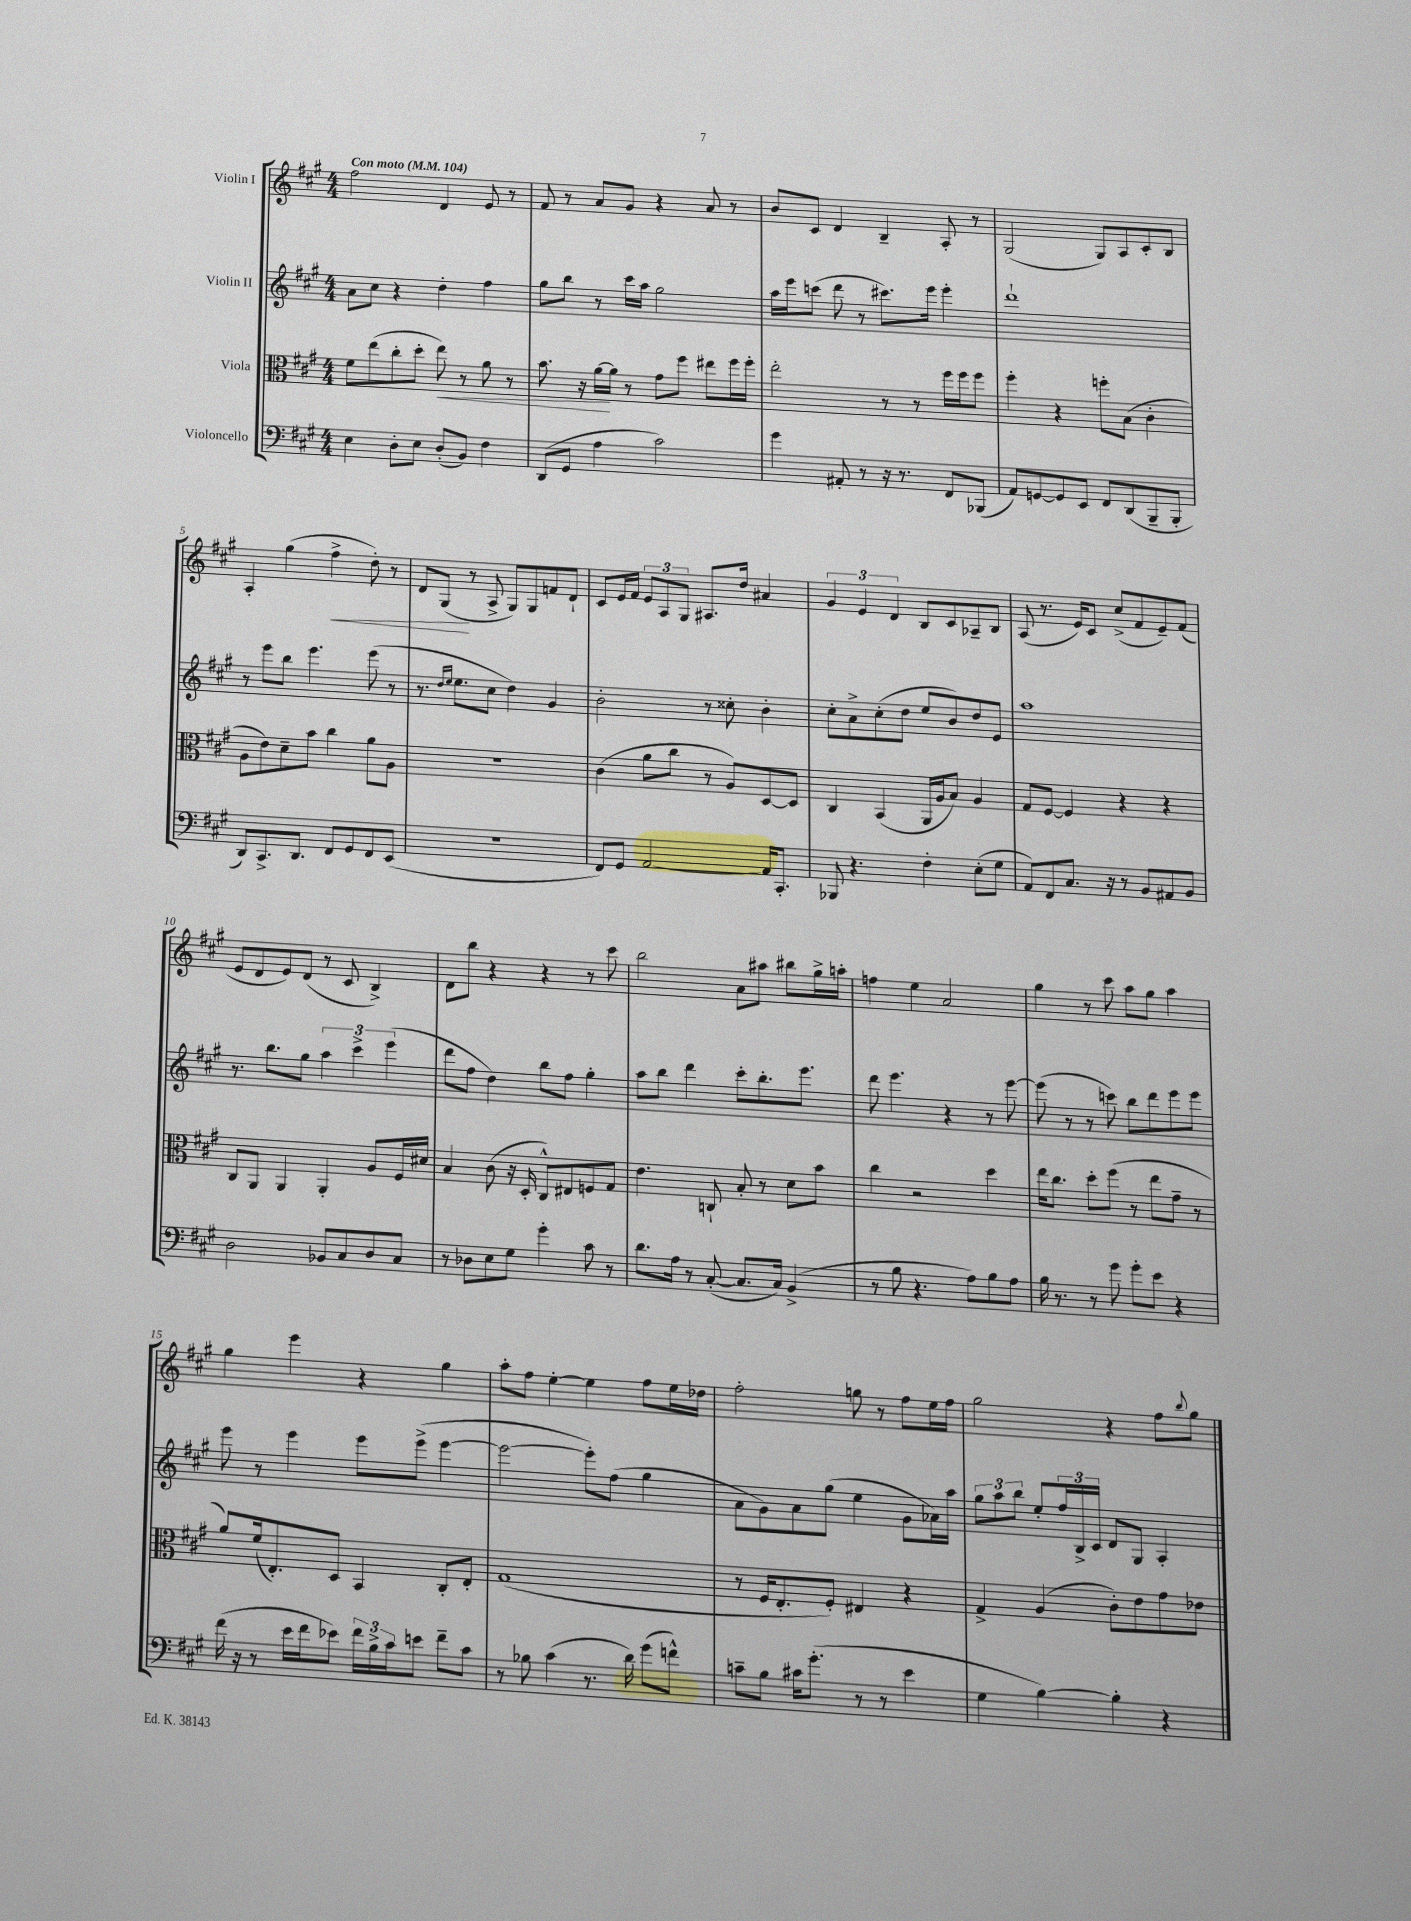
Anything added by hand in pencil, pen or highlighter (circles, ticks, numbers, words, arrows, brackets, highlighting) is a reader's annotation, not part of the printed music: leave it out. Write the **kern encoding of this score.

**kern	**kern	**kern	**kern
*staff4	*staff3	*staff2	*staff1
*clefF4	*clefC3	*clefG2	*clefG2
*k[f#c#g#]	*k[f#c#g#]	*k[f#c#g#]	*k[f#c#g#]
*M4/4	*M4/4	*M4/4	*M4/4
*MM104	*MM104	*MM104	*MM104
4E	8f#	8a	2ff#
.	(8ee	8cc#	.
8D'	8cc#'	4r	.
8E	8dd'	.	.
(8D'	8ee)	4dd'	4d
8BB)	8r	.	.
4F#	8a	4ff#	8e
.	8r	.	8r
=	=	=	=
(8DD	8.b	8gg#	8f#
8GG#	.	8bb	8r
.	16r	.	.
4A	[16a	8r	8a
.	16a]	.	.
.	8r	16ccc#	8g#
.	.	16aa	.
2c#)	8g#	2gg#	4r
.	8ff#	.	.
.	8ee#	.	8a
.	16ff#	.	8r
.	16ff#'	.	.
=	=	=	=
4g#	2ee'	16aa	8b
.	.	16eee	.
.	.	(8ccc	8c#
8AA#'	.	8ddd	4d
8r	.	8r	.
16r	8r	8.ccc#)	4B~
8.r	.	.	.
.	8r	.	.
.	.	16eee	.
8FF#	16ff#	4eee'	8A'
.	16ff#	.	.
(8BBB-	8ff#	.	8r
=	=	=	=
8AA)	4ff#'	1ddd`	(2G#
[8GG	.	.	.
8GG]	4r	.	.
8EE	.	.	.
8FF#	8ff'	.	8G#)
(8DD	(8B	.	8A
8BBB~	4c#'	.	8c#'
8BBB'	.	.	8B
=	=	=	=
8DD)	8A	8r	4A'
8.CC#^	8e)	8eee	.
.	8d~	8bb	(4gg#
8.DD	.	.	.
.	8b	4.eee	.
8FF#	4cc#	.	4ff#^
8GG#	.	.	.
8FF#	8a	(8eee	8dd')
(8EE	8A	8r	8r
=	=	=	=
1r	1r	8.r	8d
.	.	.	(8G#
.	.	16qqdd	.
.	.	16qqee	.
.	.	8.ee	.
.	.	.	8r
.	.	8cc#	8A^
.	.	4dd)	8G#)
.	.	.	8G#
.	.	4g#	8f
.	.	.	8d`
=	=	=	=
8FF#)	(4c#	2b'	8c#
8GG#	.	.	16e
.	.	.	16f#
[2AA	8a	.	12e
.	.	.	12A
.	8cc#	.	.
.	.	.	12G#
.	8r	8r	8.A#
.	8A)	8cc##'	.
.	.	.	16dd
16AA]	[8D	4b'	4a#
8.CC#'	.	.	.
.	8D]	.	.
=	=	=	=
8BBB-	4C#	8cc#'	6g#
4.r	.	8a^	.
.	.	.	6e
.	(4BB	(8cc#'	.
.	.	.	6d
.	.	8dd	.
4F#'	16AA	8ee	8B
.	16A	.	.
.	8B)	8b)	8c#
(8E'	4A	8dd	8A-~
8G#	.	8e	8B
=	=	=	=
8AA)	8G#	1aa	(8A
8FF#	[8F#	.	8.r
8.C#	4F#]	.	.
.	.	.	16e)
.	.	.	8c#
16r	.	.	.
8r	4r	.	(8cc#^
8BB	.	.	8f#
8AA#	4r	.	8e~)
8BB	.	.	(8f#
=	=	=	=
2D	8C#	8.r	8e
.	8AA	.	8d
.	.	8.bb	.
.	4AA	.	8e)
.	.	8gg#	(8d
8BB-	4AA'	6aa	8r
8C#	.	.	8c#
.	.	6ccc#^	.
8D	8A	.	4B^)
.	.	(6eee	.
8C#	16F#	.	.
.	16d#	.	.
=	=	=	=
8r	4B	8ddd	8d
8D-	.	8ff#	8bb
8E	(8c#	4dd)	4r
8G#	16r	.	.
.	16D'	.	.
4g#'	8C#^^)	8bb	4r
.	8E#	8ff#	.
8c#	8F	4gg#'	8r
8r	8G#	.	8ccc#
=	=	=	=
8.d	4.e	8aa	2bb
.	.	8bb	.
16A	.	.	.
8r	.	4ddd	.
([8C#'	8C`	.	.
8.C#]	8B'	8ccc#'	8a
.	8r	8.bb'	8aa#
16C#)	.	.	.
(4BB^	8d	.	8bb#
.	.	8.eee	.
.	8b	.	16gg#^
.	.	.	16aa'
=	=	=	=
8r	4cc#	8ddd	4ff
8B	.	4.eee	.
4.r	2r	.	4ee
.	.	4r	2a
8A)	.	.	.
8B	4dd	8r	.
8A	.	[8eee	.
=	=	=	=
16B	16ee	(8eee]	4gg#
8.r	8.cc#	.	.
.	.	8r	.
8r	8dd'	8r	8r
8g#	(8ff#	8ccc)	8ccc#
8g#'	8r	8bb	8aa
8e	8ee	8ddd	8gg#
4r	8g#~	8eee	4aa
.	8r	8eee	.
=	=	=	=
(16f#	8a)	8eee	4gg#
16r	.	.	.
8r	(16f#	8r	.
.	8.E')	.	.
16e	.	4eee	4eee
16f#	.	.	.
8e-)	8D	.	.
24f#	4BB	8eee	4r
24B^	.	.	.
24c#	.	.	.
8e	.	(8eee^	.
8f#~	8C#'	[4eee	4gg#
8c#	8E'	.	.
=	=	=	=
8r	(1G#	2eee_	8aa'
8B-	.	.	8ff#
(4c#	.	.	[4ee'
8.r	.	8eee'])	4ee]
.	.	(8ff#	.
16d)	.	.	.
(8g#	.	4gg#	8ff#
8f^^)	.	.	16ee
.	.	.	16dd-
=	=	=	=
8c~	8r	8a	2ff#'
8B	16F#	8g#)	.
.	8.E'	.	.
16c#	.	8a	.
(8.g#'	.	.	.
.	8F#')	(8gg#	.
8r	4E#	4ee	8gg
8r	.	.	8r
4e	4r	8g#	8ff#
.	.	16a-)	16ee
.	.	16aa	16ff#
=	=	=	=
4G#	4G#^	12gg#	2gg#
.	.	12aa	.
.	.	12bb	.
[4B)	(4A	8ee'	.
.	.	24ff#	.
.	.	24B^	.
.	.	24c#	.
4B']	8c#')	8d	4r
.	8e	8G#	.
4r	8g#	4A'	8ff#
.	.	.	8qqbb
.	8e-	.	8gg#
==	==	==	==
*-	*-	*-	*-
